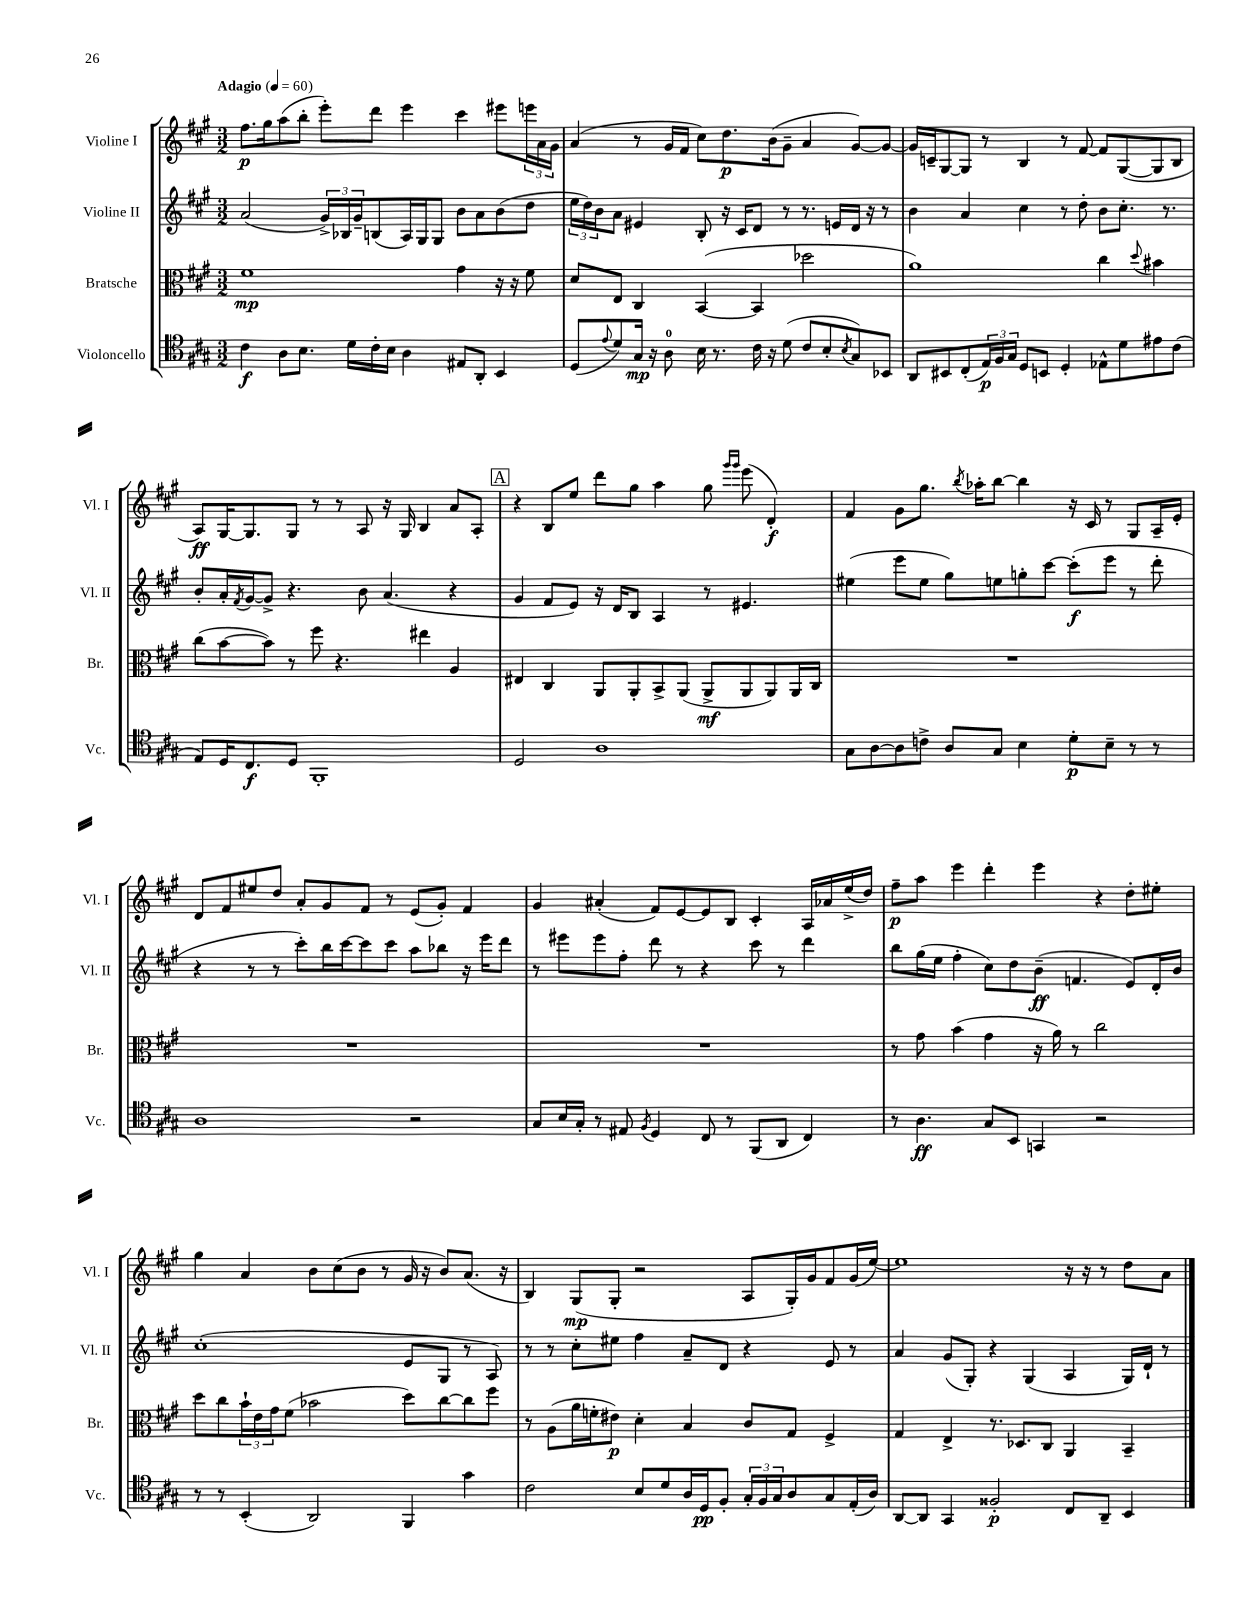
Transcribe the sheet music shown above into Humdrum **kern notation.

**kern	**dynam	**kern	**dynam	**kern	**dynam	**kern	**dynam
*part4	*part4	*part3	*part3	*part2	*part2	*part1	*part1
*staff4	*staff4	*staff3	*staff3	*staff2	*staff2	*staff1	*staff1
*I"Violoncello	*	*I"Bratsche	*	*I"Violine II	*	*I"Violine I	*
*I'Vc.	*	*I'Br.	*	*I'Vl. II	*	*I'Vl. I	*
*clefC4	*	*clefC3	*	*clefG2	*	*clefG2	*
*k[f#c#g#]	*	*k[f#c#g#]	*	*k[f#c#g#]	*	*k[f#c#g#]	*
*M3/2	*	*M3/2	*	*M3/2	*	*M3/2	*
*MM60	*	*MM60	*	*MM60	*	*MM60	*
=1	=1	=1	=1	=1	=1	=1	=1
!	!	!	!	!	!	!LO:TX:a:B:t=Adagio	!
4c#\	f	1f#	mp	(2a/	.	8.ff#\L	p
.	.	.	.	.	.	16gg#\k	.
8A\L	.	.	.	.	.	(8aa\	.
8.B\J	.	.	.	.	.	8bb'\J	.
.	.	.	.	24g#^/LL)	.	8eee'\L)	.
.	.	.	.	24B-X/	.	.	.
16d\LL	.	.	.	.	.	.	.
.	.	.	.	24g#~/J	.	.	.
16c#'\	.	.	.	(8Bn/	.	8ddd\J	.
16B\JJ	.	.	.	.	.	.	.
4A\	.	.	.	16A/L)	.	4eee\	.
.	.	.	.	16G#/J	.	.	.
.	.	.	.	8G#/J	.	.	.
8E#X/L	.	4g#\	.	8b\L	.	4ccc#\	.
8AA'/J	.	.	.	8a\	.	.	.
4BB/	.	16r	.	(8b\	.	8eee#X\L	.
.	.	16r	.	.	.	.	.
.	.	8f#\	.	8dd\J	.	24eeen\L	.
.	.	.	.	.	.	24a\	.
.	.	.	.	.	.	24g#\JJ	.
=2	=2	=2	=2	=2	=2	=2	=2
(8D/L	.	8d/L	.	24ee\LL	.	(4a/	.
.	.	.	.	24dd\)	.	.	.
.	.	.	.	24b\J	.	.	.
8qqe/	.	.	.	.	.	.	.
8d/)	.	8E/J	.	8a\J	.	.	.
16G#/Jk	mp	4C#/	.	4e#X/	.	8r	.
16r	.	.	.	.	.	.	.
8A\	.	.	.	.	.	16g#/LL	.
.	.	.	.	.	.	16f#/JJ	.
16B\	.	([4BB/	.	8B'/	.	8cc#\L)	.
8.r	.	.	.	.	.	.	.
.	.	.	.	16r	.	8.dd\	p
.	.	.	.	16c#/KL	.	.	.
16c#\	.	4BB/]	.	8d/J	.	.	.
16r	.	.	.	.	.	(16b\k	.
(8d\	.	.	.	8r	.	8g#~\J	.
8c#/L	.	2dd-X\	.	8.r	.	4a/	.
8B'/	.	.	.	.	.	.	.
.	.	.	.	16en/LL	.	.	.
8qB/	.	.	.	.	.	.	.
8G#/)	.	.	.	16d/JJ	.	[8g#/L)	.
.	.	.	.	16r	.	.	.
8BB-X/J	.	.	.	8r	.	8g#/J_	.
=3	=3	=3	=3	=3	=3	=3	=3
8AA/L	.	1a)	.	4b\	.	16g#/LL]	.
.	.	.	.	.	.	16cn~/J	.
8BB#X/	.	.	.	.	.	[8G#/	.
(8C#'/	.	.	.	4a/	.	8G#/J]	.
24E/L)	p	.	.	.	.	8r	.
24F#/	.	.	.	.	.	.	.
24G#/JJ	.	.	.	.	.	.	.
8D/L	.	.	.	4cc#\	.	4B/	.
8BBn/J	.	.	.	.	.	.	.
4D'/	.	.	.	8r	.	8r	.
.	.	.	.	8dd'\	.	[8f#/	.
8E-X^^\L	.	4cc#\	.	8b\L	.	8f#/L]	.
8d\	.	.	.	8.cc#'\J	.	([8G#/	.
.	.	8qqdd/	.	.	.	.	.
8e#X\	.	4b#X\	.	.	.	8G#/]	.
.	.	.	.	8.r	.	.	.
(8c#\J	.	.	.	.	.	8B/J	.
!!LO:LB:g=z
=4	=4	=4	=4	=4	=4	=4	=4
8E/L)	.	(8cc#\L	.	8b'/L	.	8A/L)	ff
16D/K	.	[8b\	.	16a'/L	.	[16G#/K	.
.	.	.	.	8qf#/	.	.	.
8.C#/	f	.	.	[16g#/J	.	8.G#/]	.
.	.	8b\J])	.	8g#^/J]	.	.	.
8D/J	.	8r	.	4.r	.	8G#/J	.
1FF#'	.	8ff#\	.	.	.	8r	.
.	.	4.r	.	.	.	8r	.
.	.	.	.	8b\	.	8A/	.
.	.	.	.	(4.a/	.	16r	.
.	.	.	.	.	.	16G#/	.
.	.	4ee#X\	.	.	.	4B/	.
.	.	4A/	.	4r	.	8a/L	.
.	.	.	.	.	.	8A'/J	.
!!LO:REH:place=s1:t=A
=5	=5	=5	=5	=5	=5	=5	=5
2D/	.	4E#X/	.	4g#/	.	4r	.
.	.	4C#/	.	8f#/L	.	8B/L	.
.	.	.	.	8e/J)	.	8ee/J	.
1A	.	8AA/L	.	16r	.	8ddd\L	.
.	.	.	.	16d/KL	.	.	.
.	.	8AA'/	.	8B/J	.	8gg#\J	.
.	.	8BB^/	.	4A/	.	4aa\	.
.	.	(8AA/J	.	.	.	.	.
.	.	8AA^/L	mf	8r	.	8gg#\	.
.	.	.	.	.	.	16qqggg#/LL	.
.	.	.	.	.	.	16qqggg#/JJ	.
.	.	8AA/	.	4.e#X/	.	(8eee\	.
.	.	8AA/)	.	.	.	4d'/)	f
.	.	16AA/L	.	.	.	.	.
.	.	16C#/JJ	.	.	.	.	.
=6	=6	=6	=6	=6	=6	=6	=6
8G#\L	.	1.r	.	(4ee#X\	.	4f#/	.
[8A\	.	.	.	.	.	.	.
8A\]	.	.	.	8eee\L	.	8g#\L	.
8cn^\J	.	.	.	8ee#\J	.	8.gg#\J	.
8A/L	.	.	.	8gg#\L)	.	.	.
.	.	.	.	.	.	8qbb/	.
.	.	.	.	.	.	16aa-X'\KL	.
8G#/J	.	.	.	8een\	.	[8bb\J	.
4B\	.	.	.	8ggn'\	.	4bb\]	.
.	.	.	.	[8ccc#\J	.	.	.
8d'\L	p	.	.	(8ccc#'\L]	f	16r	.
.	.	.	.	.	.	16c#/	.
8B~\J	.	.	.	8eee\J	.	8r	.
8r	.	.	.	8r	.	8G#/L	.
8r	.	.	.	8ddd'\	.	16A~/L	.
.	.	.	.	.	.	16e'/JJ	.
!!LO:LB:g=z
=7	=7	=7	=7	=7	=7	=7	=7
1A	.	1.r	.	4r	.	8d/L	.
.	.	.	.	.	.	8f#/	.
.	.	.	.	8r	.	8ee#X/	.
.	.	.	.	8r	.	8dd/J	.
.	.	.	.	8ccc#'\L)	.	8a'/L	.
.	.	.	.	16bb\L	.	8g#/	.
.	.	.	.	[16ccc#\J	.	.	.
.	.	.	.	8ccc#\]	.	8f#/J	.
.	.	.	.	8ccc#\J	.	8r	.
2r	.	.	.	8aa\L	.	(8e/L	.
.	.	.	.	8bb-X\J	.	8g#'/J)	.
.	.	.	.	16r	.	4f#/	.
.	.	.	.	16eee\KL	.	.	.
.	.	.	.	8ddd\J	.	.	.
=8	=8	=8	=8	=8	=8	=8	=8
8G#/L	.	1.r	.	8r	.	4g#/	.
16B/L	.	.	.	8eee#X\L	.	.	.
16G#'/JJ	.	.	.	.	.	.	.
8r	.	.	.	8eee#\	.	(4a#X'/	.
8E#X/	.	.	.	8ff#'\J	.	.	.
8qF#/	.	.	.	.	.	.	.
4D/	.	.	.	8ddd\	.	8f#/L)	.
.	.	.	.	8r	.	[8e/	.
8C#/	.	.	.	4r	.	8e/]	.
8r	.	.	.	.	.	8B/J	.
(8FF#/L	.	.	.	8ccc#\	.	4c#'/	.
8AA/J	.	.	.	8r	.	.	.
4C#/)	.	.	.	4ddd\	.	16A/LL	.
.	.	.	.	.	.	16a-X/	.
.	.	.	.	.	.	(16ee^/	.
.	.	.	.	.	.	16dd/JJ)	.
=9	=9	=9	=9	=9	=9	=9	=9
8r	.	8r	.	8bb\L	.	8ff#~\L	p
4.A\	ff	8g#\	.	(16gg#\L	.	8aa\J	.
.	.	.	.	16ee\JJ	.	.	.
.	.	(4b\	.	4ff#'\	.	4eee\	.
8G#/L	.	4g#\	.	8cc#\L)	.	4ddd'\	.
8BB/J	.	.	.	8dd\	.	.	.
4GGn/	.	16r	.	(8b~\J	ff	4eee\	.
.	.	16a\)	.	.	.	.	.
.	.	8r	.	4.fn/	.	.	.
2r	.	2cc#\	.	.	.	4r	.
.	.	.	.	8e/L)	.	8dd'\L	.
.	.	.	.	16d'/L	.	8ee#X'\J	.
.	.	.	.	16b/JJ	.	.	.
!!LO:LB:g=z
=10	=10	=10	=10	=10	=10	=10	=10
8r	.	8dd\L	.	(1cc#'	.	4gg#\	.
8r	.	8cc#\	.	.	.	.	.
(4BB'/	.	24b`\L	.	.	.	4a/	.
.	.	24e\	.	.	.	.	.
.	.	24g#\J	.	.	.	.	.
.	.	(8f#\J	.	.	.	.	.
2AA/)	.	2b-X\	.	.	.	8b\L	.
.	.	.	.	.	.	(8cc#\	.
.	.	.	.	.	.	8b\J	.
.	.	.	.	.	.	8r	.
4FF#/	.	8dd\L)	.	8e/L	.	16g#/	.
.	.	.	.	.	.	16r	.
.	.	[8cc#\	.	8G#/J	.	8b/L)	.
4g#\	.	8cc#\]	.	8r	.	(8.a/J	.
.	.	8ff#\J	.	8A/)	.	.	.
.	.	.	.	.	.	16r	.
=11	=11	=11	=11	=11	=11	=11	=11
2c#\	.	8r	.	8r	.	4B/)	.
.	.	(8A\L	.	8r	.	.	.
.	.	16a\L	.	8cc#'\L	.	(8G#/L	mp
.	.	16fn'\J	.	.	.	.	.
.	.	8e#X\J)	p	8ee#X\J	.	8G#'/J	.
8B/L	.	4d'\	.	4ff#\	.	2r	.
8d/	.	.	.	.	.	.	.
16A/L	.	4B/	.	8a~/L	.	.	.
16D/J	pp	.	.	.	.	.	.
8F#'/J	.	.	.	8d/J	.	.	.
24G#'/LL	.	8c#/L	.	4r	.	8A/L	.
24F#/	.	.	.	.	.	.	.
24G#/J	.	.	.	.	.	.	.
8A/	.	8G#/J	.	.	.	16G#'/L)	.
.	.	.	.	.	.	16g#/J	.
8G#/	.	4F#^/	.	8e/	.	8f#/	.
(16E'/L	.	.	.	8r	.	(16g#/L	.
16A/JJ)	.	.	.	.	.	[16ee/JJ)	.
=12	=12	=12	=12	=12	=12	=12	=12
[8AA/L	.	4G#/	.	4a/	.	1ee]	.
8AA/J]	.	.	.	.	.	.	.
4GG#/	.	4E^/	.	(8g#/L	.	.	.
.	.	.	.	8G#'/J)	.	.	.
2F##X'/	p	8.r	.	4r	.	.	.
.	.	8.D-X/L	.	.	.	.	.
.	.	.	.	(4G#/	.	.	.
.	.	8C#/J	.	.	.	.	.
8C#/L	.	4AA/	.	4A/	.	16r	.
.	.	.	.	.	.	16r	.
8AA~/J	.	.	.	.	.	8r	.
4BB/	.	4BB~/	.	16G#/LL)	.	8dd\L	.
.	.	.	.	16d`/JJ	.	.	.
.	.	.	.	8r	.	8a\J	.
==	==	==	==	==	==	==	==
*-	*-	*-	*-	*-	*-	*-	*-
